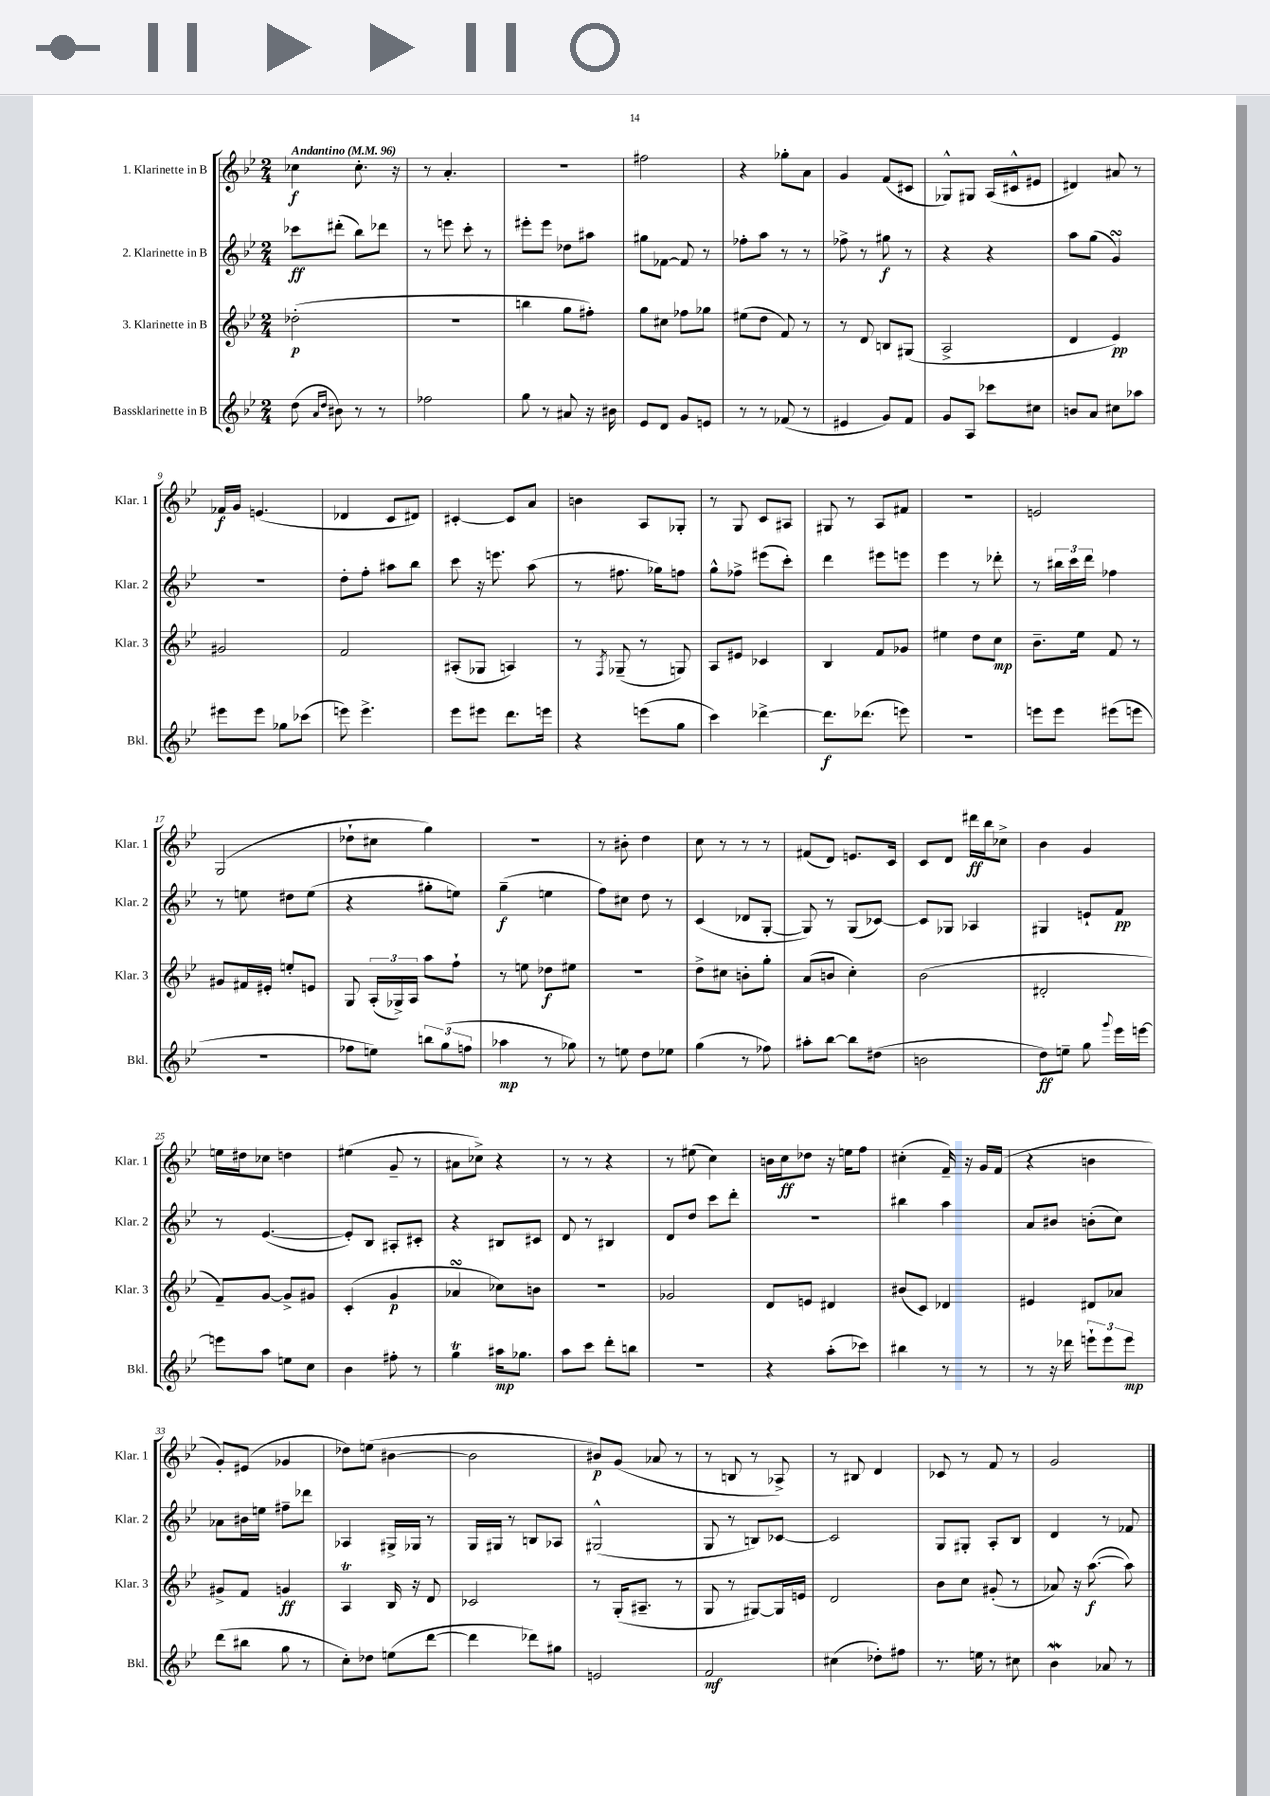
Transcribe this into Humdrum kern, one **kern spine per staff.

**kern	**kern	**kern	**kern
*staff4	*staff3	*staff2	*staff1
*clefG2	*clefG2	*clefG2	*clefG2
*k[b-e-]	*k[b-e-]	*k[b-e-]	*k[b-e-]
*M2/4	*M2/4	*M2/4	*M2/4
*MM96	*MM96	*MM96	*MM96
(8dd	(2dd-'	8ccc-	4cc-
16qqa	.	.	.
16qqdd	.	.	.
8b#)	.	(8ddd#'	.
8r	.	8bb-)	8.cc-'
8r	.	8ddd-	.
.	.	.	16r
=	=	=	=
2ff-	2r	8r	8r
.	.	8eee	4.a'
.	.	8ccc'	.
.	.	8r	.
=	=	=	=
8gg	4bb	8eee#'	2r
8r	.	8eee#	.
8a#	8gg	8dd-	.
16r	8ff#')	8aa#	.
16b#	.	.	.
=	=	=	=
8e-	8gg	8gg#	2ff#
8d	8cc#	[8f-	.
8g	8ff-	8f-]	.
8e	8gg-	8r	.
=	=	=	=
8r	(8ee#	8ff-'	4r
8r	8dd	8aa	.
(8f-	8f)	8r	8gg-'
8r	8r	8r	8a
=	=	=	=
4e#	8r	8ff-^	4g
.	8d	8r	.
8g)	8B	8gg#	(8f
8f	(8G#	8r	8c#
=	=	=	=
8g	2A^	4r	8G-^^)
8A	.	.	8G#
8ccc-	.	4r	(16A
.	.	.	16c#^^
8cc#	.	.	8e#
=	=	=	=
8b	4d	8aa	4d#)
8a	.	(8gg	.
8cc#	4e-)	4g)	8a#
8aa-	.	.	8r
=	=	=	=
8eee#	2g#	2r	16f-
.	.	.	16g
8eee#	.	.	(4.e
8gg-	.	.	.
(8ccc-	.	.	.
=	=	=	=
8eee)	2f	8dd'	4d-
4.eee^	.	8ff'	.
.	.	8aa#	8c
.	.	8bb-	8d#)
=	=	=	=
8eee-	(8A#'	8ccc	[4c#'
8eee#	8G-	16r	.
.	.	8.eee	.
8.ddd	4A)	.	8c#]
.	.	(8aa	8a
16eee	.	.	.
=	=	=	=
4r	8r	8r	4b
.	8qF	.	.
.	(8G-~	8.ff#	.
(8eee	8r	.	8A
.	.	16gg-)	.
8gg	8G)	8ff	8G-'
=	=	=	=
4ccc)	8A	8gg^^	8r
.	8e#	8ff-^	8G
[4ddd-^	4c-	(8eee#	8c
.	.	8ccc')	8A#
=	=	=	=
8.ddd-]	4B-	4ddd	8G#
.	.	.	8r
(8.ddd-	.	.	.
.	8f	8eee#	8A
8eee)	8g-	8eee	8f#
=	=	=	=
2r	4ee#	4eee-	2r
.	8dd	8r	.
.	8cc	8ddd-'	.
=	=	=	=
8eee	8.b-~	8r	2e
8eee	.	24bb#	.
.	.	24ccc	.
.	16ee-	.	.
.	.	24ddd	.
(8eee#	8f	4ff-	.
8eee	8r	.	.
=	=	=	=
2r	8g#	8r	(2G
.	16f#	8ee	.
.	16e#'	.	.
.	8ee'	8dd#	.
.	8e	(8ee	.
=	=	=	=
8ff-	8G	4r	8dd-`
8ee)	(24A'	.	8cc#
.	24G-^)	.	.
.	24A	.	.
12bb	8aa	8gg#'	4gg)
(12gg	.	.	.
.	8ff`	8ee)	.
12ff	.	.	.
=	=	=	=
4aa-	8r	(4gg~	2r
.	8ee	.	.
8r	8dd-	4ee	.
8gg-)	8ee#	.	.
=	=	=	=
8r	2r	8ff)	8r
8ee	.	8cc#	8b#'
8dd	.	8dd	4dd
8ee-	.	8r	.
=	=	=	=
(4gg	8dd^	(4c	8cc
.	8cc#	.	8r
8r	8b'	8d-	8r
8ff-)	8gg'	[8G'	8r
=	=	=	=
8aa#'	(8a	8G])	(8f#
[8bb-	8b	8r	8d)
8bb-]	4cc')	(8G	8.e
(8dd#	.	[8c-)	.
.	.	.	16c
=	=	=	=
2b	(2b-	8c-]	8c
.	.	8G-	8d
.	.	4A-	16ddd#
.	.	.	16bb-
.	.	.	8cc-^
=	=	=	=
8dd)	2d#'	4G#	4b-
8ee~	.	.	.
8gg	.	8e`	4g
8qqggg	.	.	.
16eee-	.	8f	.
[16eee	.	.	.
=	=	=	=
8eee]	8f~)	8r	16ee
.	.	.	16dd#
8aa	[8g	([4.e-	8cc-
8ee	8g^]	.	4dd
8cc	8g#	.	.
=	=	=	=
4b-	(4c'	8e-'])	(4ee#
.	.	8B-	.
8ff#'	4g	8A#'	8g~
8r	.	8c#'	8r
=	=	=	=
4gg	4a-	4r	8a#
.	.	.	8cc-^)
16aa#	8cc-)	8B#	4r
8.gg-	.	.	.
.	8b	8c#	.
=	=	=	=
8aa	2r	8d	8r
8ccc	.	8r	8r
8ddd'	.	4B#	4r
8bb	.	.	.
=	=	=	=
2r	2g-	8d	8r
.	.	8dd	(8ee#
.	.	8ccc	4cc)
.	.	8ddd'	.
=	=	=	=
4r	8d	2r	16b
.	.	.	16cc
.	8e	.	8dd-
(8aa'	4d#	.	16r
.	.	.	16ee
8ccc-)	.	.	8ff
=	=	=	=
4bb#	(8b#	4bb#	(4cc#'
.	8c)	.	.
8r	4d-	4aa	16f~)
.	.	.	16r
8r	.	.	16g
.	.	.	(16f
=	=	=	=
8r	4e#	8a	4r
16r	.	8b#	.
16ddd-	.	.	.
12eee`	8d#	(8b'	4b
12eee	.	.	.
.	8a-	8cc)	.
12eee	.	.	.
=	=	=	=
(8ddd	8g#^	8a-	8g')
8bb#	8f	16b#	(8e#
.	.	16ee	.
8gg	4g	8ff#~	4g-
8r	.	8ddd-	.
=	=	=	=
8cc')	4A	4A-	8dd-)
8dd-	.	.	(8ee
(8ee	16B-	16G#^	[4b#
.	16r	16G-	.
[8ddd	8d	8r	.
=	=	=	=
4ddd]	2c-	16G	2b#]
.	.	16G#	.
.	.	8r	.
8ddd-)	.	8B	.
8gg#	.	8A-	.
=	=	=	=
2e	8r	(2G#^^	8b#)
.	(16G'	.	(8g
.	8.A#~	.	.
.	.	.	8a-
.	8r	.	8r
=	=	=	=
2f	8G	8G	8r
.	8r	8r	8B
.	[8G#)	8B)	8r
.	16G#]	[8c-	8A-^)
.	16e	.	.
=	=	=	=
(4cc#	2d	2c-]	8r
.	.	.	8B#
8dd-')	.	.	4d
8ff#	.	.	.
=	=	=	=
8.r	8b-	8G	8c-
.	8cc	8G#'	8r
16ee	.	.	.
8r	(8g#'	8A'	8f
8cc#	8r	8B-	8r
=	=	=	=
4b-	8a-)	4d	2g
.	16r	.	.
.	([8.aa	.	.
8a-	.	8r	.
8r	8aa])	8f-	.
==	==	==	==
*-	*-	*-	*-
